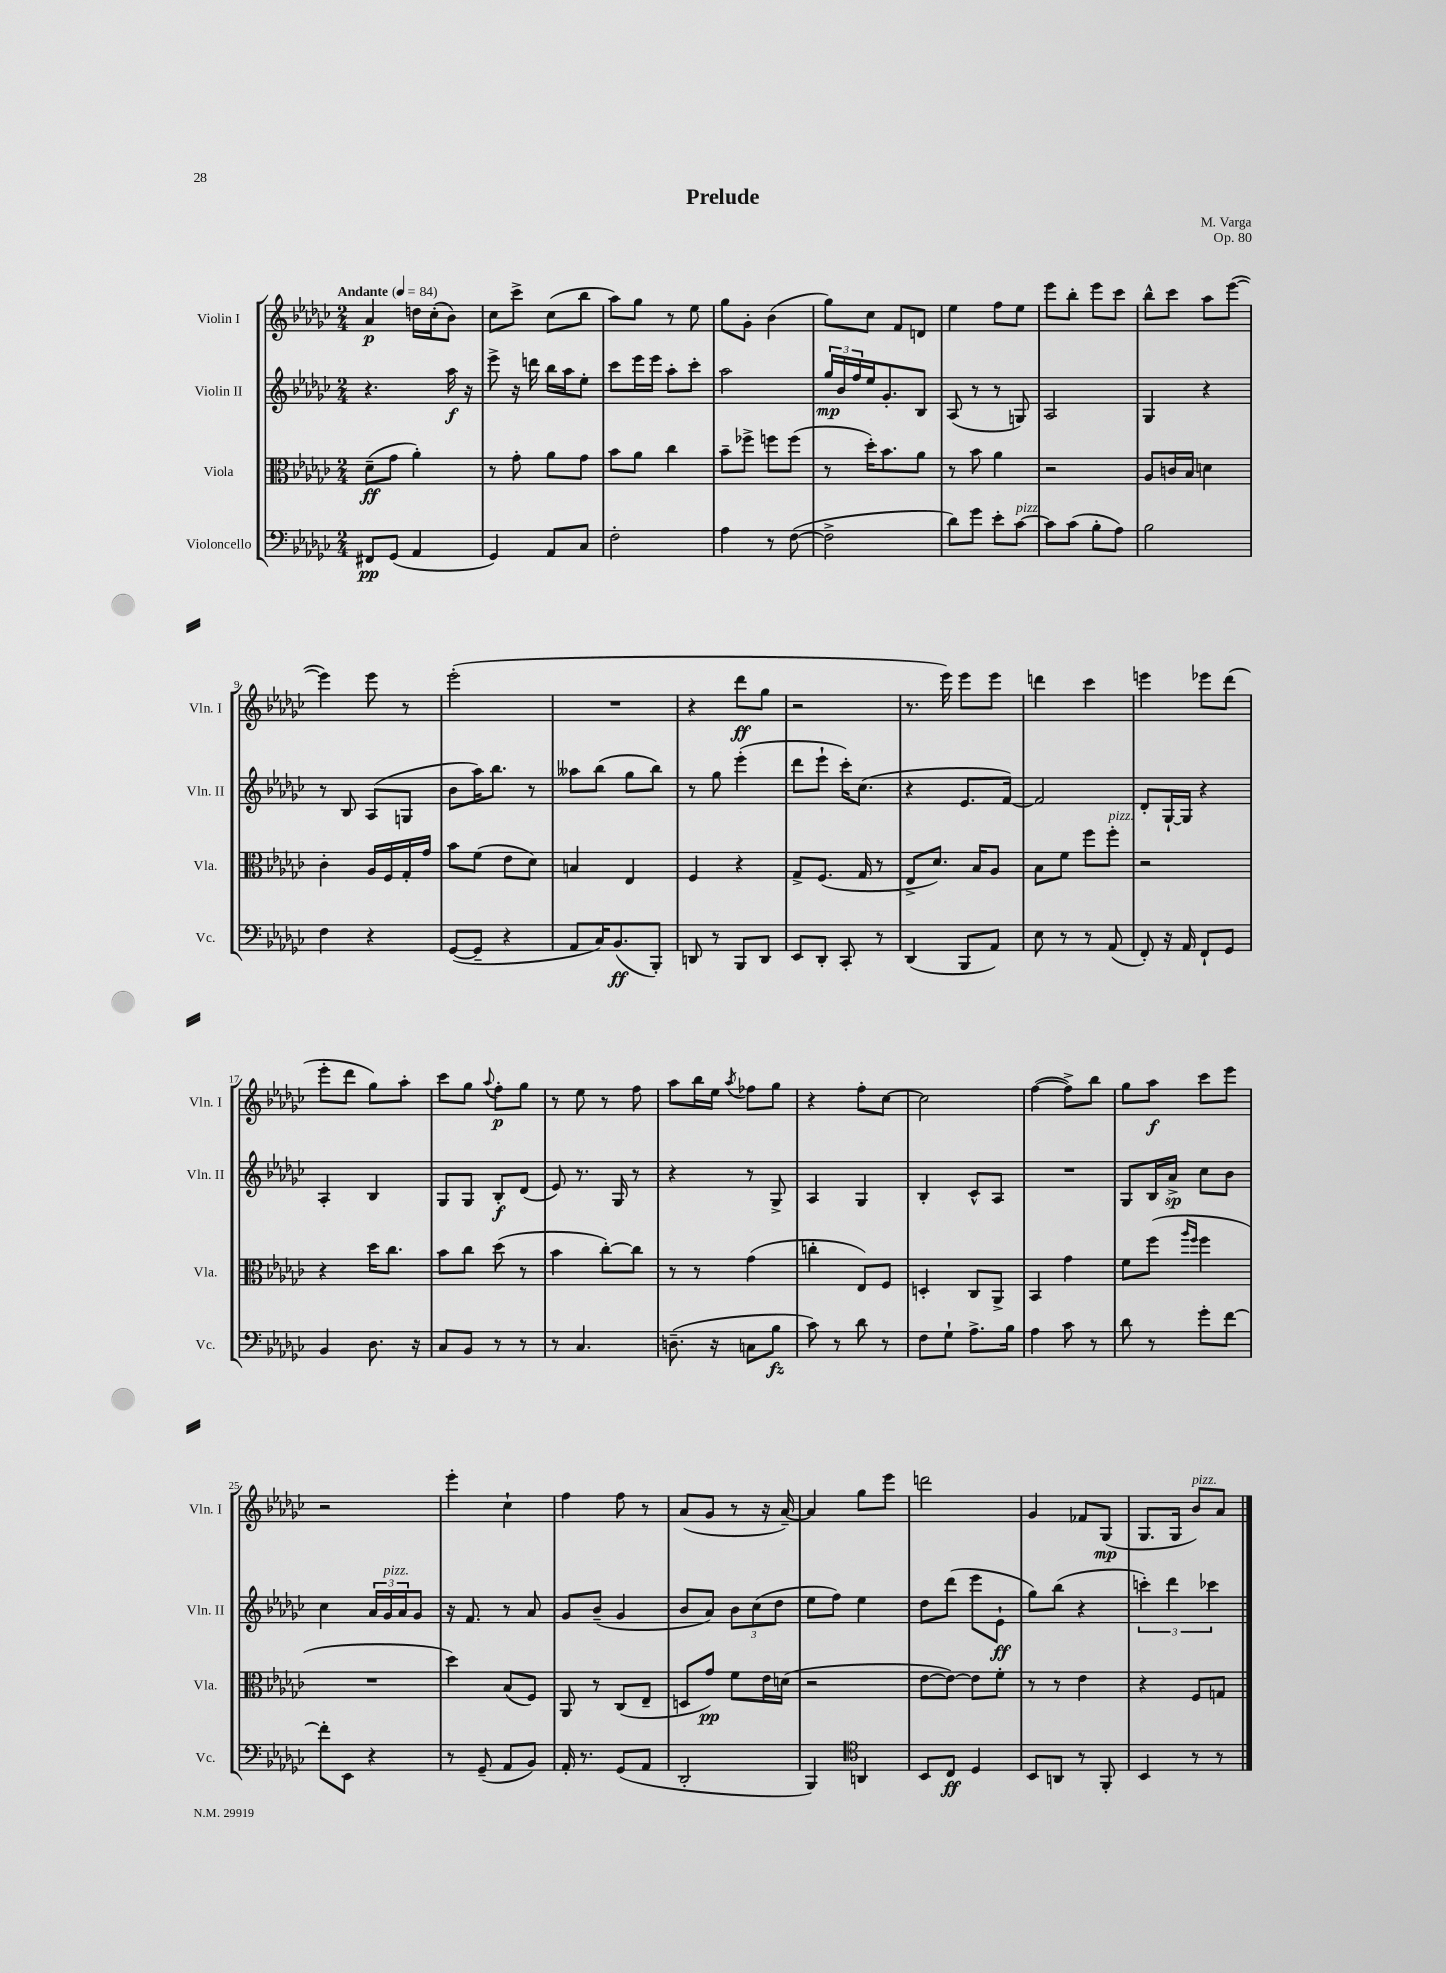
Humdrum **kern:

**kern	**kern	**kern	**kern
*staff4	*staff3	*staff2	*staff1
*clefF4	*clefC3	*clefG2	*clefG2
*k[b-e-a-d-g-c-]	*k[b-e-a-d-g-c-]	*k[b-e-a-d-g-c-]	*k[b-e-a-d-g-c-]
*M2/4	*M2/4	*M2/4	*M2/4
*MM84	*MM84	*MM84	*MM84
8FF#	(8d-~	4.r	4a-
(8GG-	8g-	.	.
4AA-	4a-')	.	16dd
.	.	.	(16cc-'
.	.	16aa-	8b-)
.	.	16r	.
=	=	=	=
4GG-)	8r	8eee-^	8cc-
.	8g-'	16r	8ccc-^
.	.	16ddd	.
8AA-	8a-	16bb-	(8cc-
.	.	16aa-	.
8C-	8g-	8ee-'	8bb-
=	=	=	=
2F'	8b-	8ccc-	8aa-)
.	8a-	16eee-	8gg-
.	.	16eee-	.
.	4cc-	8aa-'	8r
.	.	8ccc-'	8ee-
=	=	=	=
4A-	8b-~	2aa-	8gg-
.	8ff-^	.	8g-'
8r	8ff	.	(4b-
([8F	(8ff	.	.
=	=	=	=
2F^]	8r	24gg-	8gg-)
.	.	24b-	.
.	.	24ff	.
.	16dd-')	16ee-	8cc-
.	8.b-	8.g-'	.
.	.	.	8f
.	8a-	8B-	8d
=	=	=	=
8d-)	8r	(8A-	4ee-
8g-	8b-	8r	.
8e-'	4a-	8r	8ff
[8c-	.	8G)	8ee-
=	=	=	=
8c-]	2r	2A-	8eee-
(8c-	.	.	8bb-'
8B-'	.	.	8eee-
8A-)	.	.	8ccc-
=	=	=	=
2B-	8A-	4G-	8bb-^^
.	16c	.	8ccc-
.	16B-	.	.
.	4d	4r	8aa-
.	.	.	([8eee-
=	=	=	=
4F	4c-'	8r	4eee-])
.	.	8B-	.
4r	16A-	(8A-	8eee-
.	16F	.	.
.	16G-'	8G	8r
.	16g-	.	.
=	=	=	=
([8GG-	8b-	8b-	(2eee-'
8GG-~]	(8f	16aa-)	.
.	.	8.bb-	.
4r	8e-	.	.
.	8d-)	8r	.
=	=	=	=
8AA-	4B	8aa--	2r
16C-)	.	(8bb-	.
(8.BB-	.	.	.
.	4E-	8gg-	.
8BBB-')	.	8bb-)	.
=	=	=	=
8DD	4F	8r	4r
8r	.	8gg-	.
8BBB-	4r	(4eee-'	8ddd-
8DD	.	.	8gg-
=	=	=	=
8EE-	8G-^	8ddd-	2r
8DD-'	(8.F	8eee-`	.
8CC-'	.	16ccc-')	.
.	16G-	(8.cc-	.
8r	8r	.	.
=	=	=	=
(4DD-	8E-^	4r	8.r
.	8.d-)	.	.
.	.	.	16eee-)
8BBB-	.	8.e-	8eee-
.	16B-	.	.
8AA-)	8A-	.	8eee-
.	.	[16f)	.
=	=	=	=
8E-	8B-	2f]	4ddd
8r	8f	.	.
8r	8ff	.	4ccc-
(8AA-	8ff'	.	.
=	=	=	=
8FF')	2r	8d-'	4eee
16r	.	[16G-`	.
16AA-	.	16G-]	.
8FF`	.	4r	8eee-
8GG-	.	.	(8ddd-
=	=	=	=
4BB-	4r	4A-'	8eee-'
.	.	.	8ddd-
8.D-	16dd-	4B-	8gg-)
.	8.cc-	.	.
.	.	.	8aa-'
16r	.	.	.
=	=	=	=
8C-	8b-	8G-	8ccc-
8BB-	8cc-	8G-	8gg-
.	.	.	8qqaa-
8r	(8dd-	8B-'	8ff'
8r	8r	(8d-	8gg-
=	=	=	=
8r	4b-	8e-)	8r
4.C-	.	8.r	8ee-
.	[8cc-')	.	8r
.	.	16G-	.
.	8cc-]	8r	8ff
=	=	=	=
(8.D~	8r	4r	8aa-
.	8r	.	16bb-
16r	.	.	16ee-
.	.	.	8qaa-
8C	(4g-	8r	8ff-
8B-	.	8G-^	8gg-
=	=	=	=
8c-)	4cc'	4A-	4r
8r	.	.	.
8d-	8E-)	4G-	8ff'
8r	8F	.	[8cc-
=	=	=	=
8F	4D'	4B-'	2cc-]
8G-`	.	.	.
8.A-^	8C-	8c-^^	.
.	8AA-^	8A-	.
16B-	.	.	.
=	=	=	=
4A-	4BB-	2r	([4ff
8c-	4g-	.	8ff^])
8r	.	.	8bb-
=	=	=	=
8d-	8f	8G-	8gg-
8r	(8ff	16B-	8aa-
.	.	16a-^	.
.	16qqaa-	.	.
.	16qqff	.	.
8g-'	4ff	8cc-	8ccc-
[8f	.	8b-	8eee-
=	=	=	=
8f']	2r	4cc-	2r
8EE-	.	.	.
4r	.	24a-	.
.	.	24g-	.
.	.	24a-	.
.	.	8g-	.
=	=	=	=
8r	4dd-)	16r	4eee-'
.	.	8.f	.
(8GG-~	.	.	.
8AA-	(8B-	8r	4cc-`
8BB-)	8F)	8a-	.
=	=	=	=
16AA-'	8AA-	8g-	4ff
8.r	.	.	.
.	8r	(8b-~	.
(8GG-	(8C-	4g-	8ff
8AA-	8E-~	.	8r
=	=	=	=
2DD-'	8D	8b-	(8a-
.	8g-)	8a-)	8g-
.	8f	12b-	8r
.	.	(12cc-	.
.	16e-	.	16r
.	.	12dd-	.
.	(16d	.	[16a-~)
=	=	=	=
4BBB-)	2r	8ee-	4a-]
.	.	8ff)	.
*clefC4	*	*	*
4AA	.	4ee-	8gg-
.	.	.	8eee-
=	=	=	=
8BB-	[8e-	8dd-	2ddd
8C-	8e-_)	(8ddd-	.
4D-	8e-]	8eee-	.
.	8f'	8e-`	.
=	=	=	=
8BB-	8r	8gg-)	4g-
8AA	8r	(8bb-	.
8r	4e-	4r	8f-
8FF'	.	.	(8G-
=	=	=	=
4BB-	4r	6ccc')	8.G-
.	.	6ddd-	.
.	.	.	16G-
8r	8F	.	8b-)
.	.	6ccc-	.
8r	8G	.	8a-
==	==	==	==
*-	*-	*-	*-
